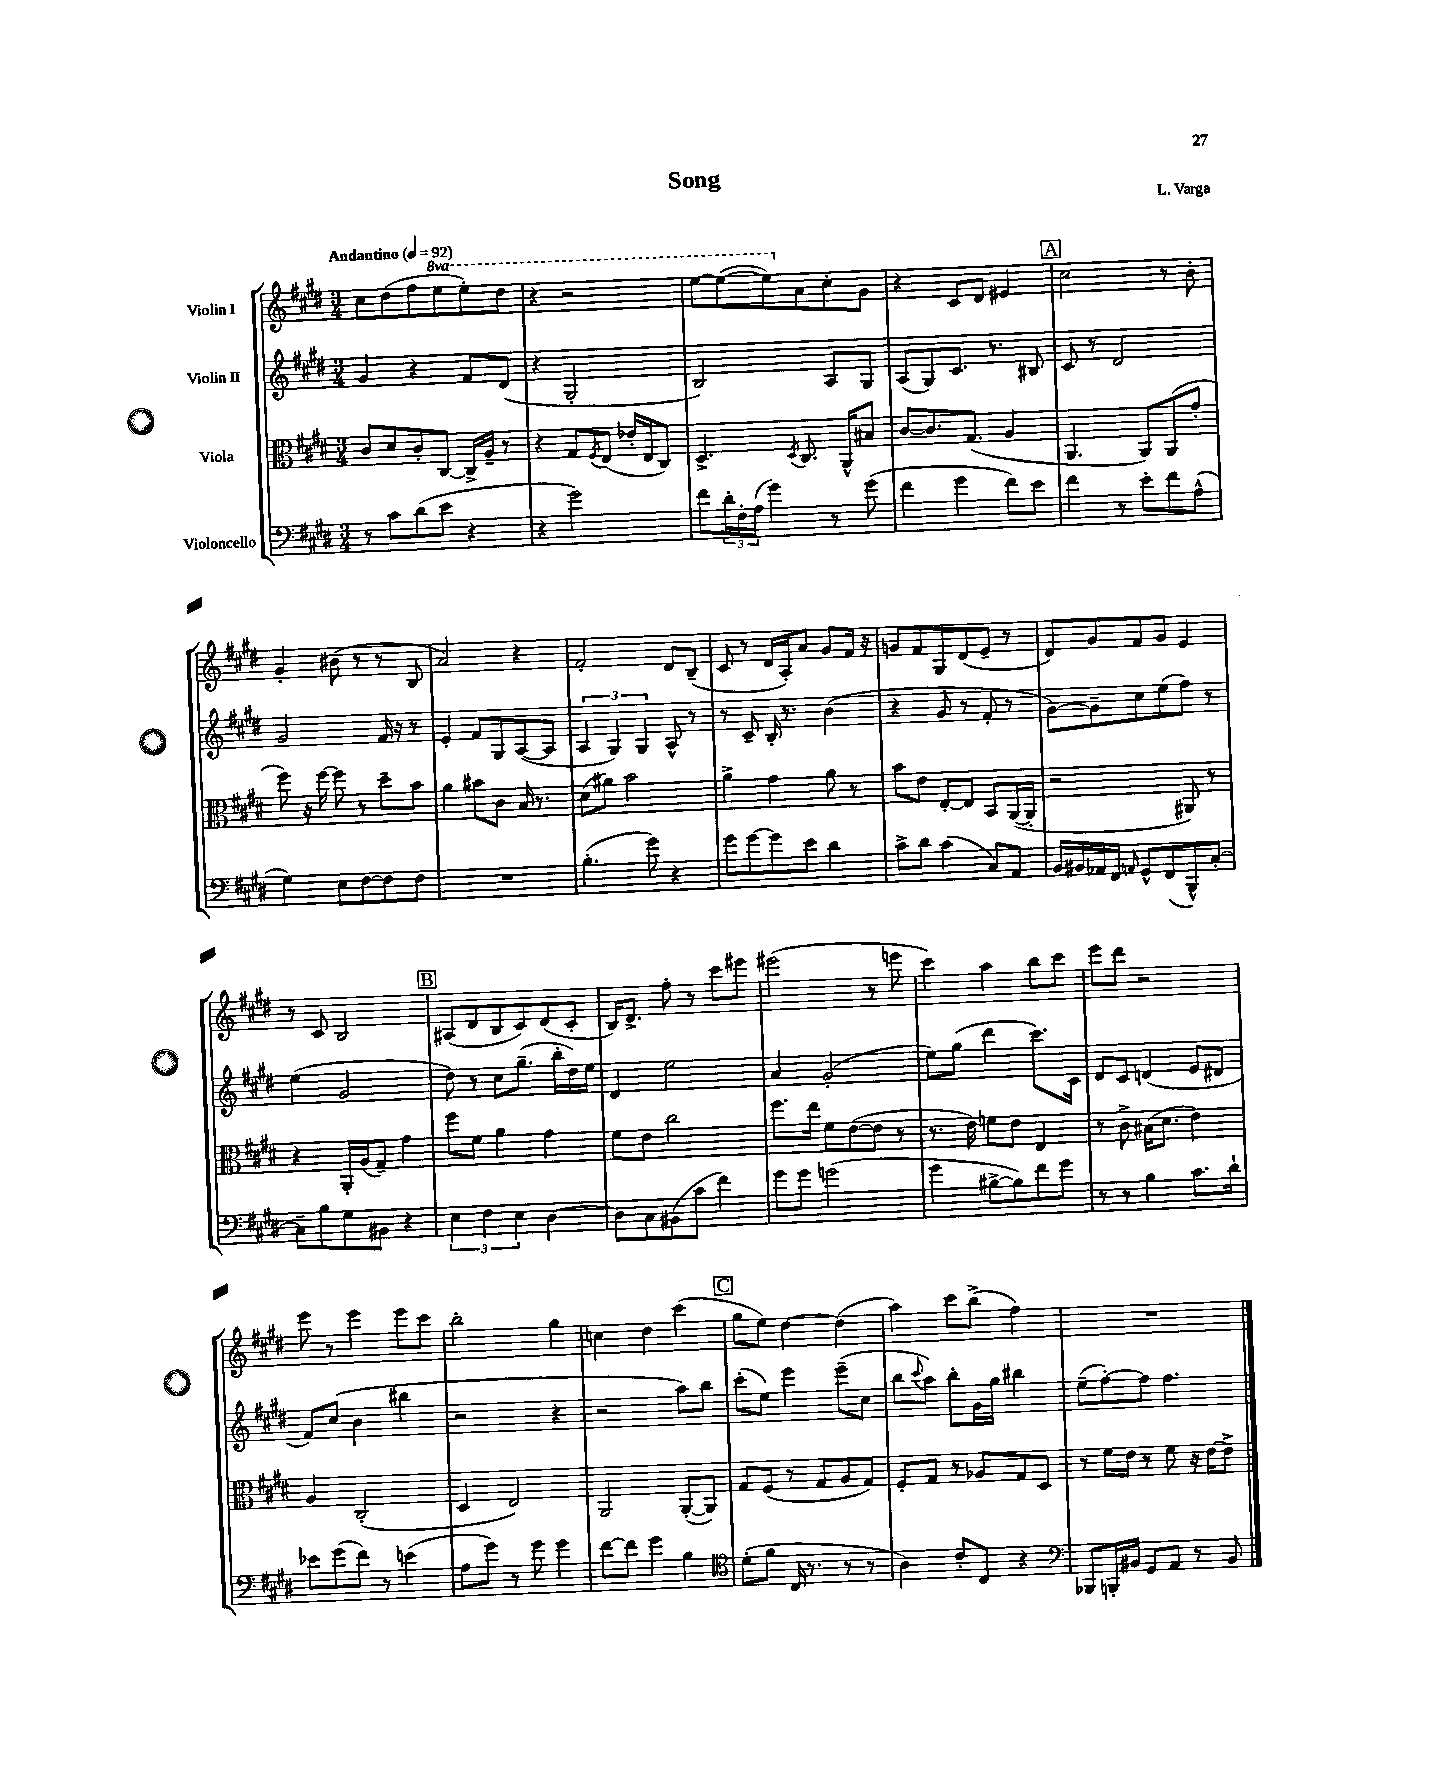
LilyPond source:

\header { title = "Song" composer = "L. Varga" }
<<
\new StaffGroup <<
\new Staff = "s0" \with { instrumentName = "Violin I" } {
    \clef treble \key e \major \numericTimeSignature \time 3/4 \set Staff.ottavationMarkups = #ottavation-simple-ordinals \tempo "Andantino" 4 = 92
    cis''8 dis''8( fis''8 \ottava #1 e'''8 e'''8-.) dis'''8 |
    r4 r2 |
    e'''8~ e'''8~( e'''8) \ottava #0 a'8 cis''8-. gis'8 |
    r4 cis'8 dis'8 eis'4 |
    \mark \markup { \box "A" } cis''2 r8 b'8-. |
    gis'4-. bis'8( r8 r8 b8 |
    a'2) r4 |
    fis'2-. dis'8 b8--( |
    cis'8 r8 dis'16 a16-.) a'8 gis'8 fis'16 r16 |
    g'8 fis'8 gis8 dis'8( e'8-- r8 |
    dis'8) gis'8 fis'8 gis'8 e'4 |
    r8 cis'8 b2 |
    \mark \markup { \box "B" } ais8( dis'8 b8 cis'8) dis'8( cis'8-. |
    b16) dis'8.-> fis''8-. r8 cis'''8 eis'''8 |
    eis'''2( r8 e'''8 |
    cis'''4) a''4 b''8 cis'''8 |
    e'''8 dis'''8 r2 |
    e'''8 r8 e'''4 e'''8 cis'''8 |
    b''2-. gis''4 |
    c''4 dis''4 cis'''4( |
    \mark \markup { \box "C" } gis''8 e''8) dis''4~ dis''4( |
    a''4) cis'''8 b''8->( fis''4) |
    R2. \bar "|." |
}
\new Staff = "s1" \with { instrumentName = "Violin II" } {
    \clef treble \key e \major \numericTimeSignature \time 3/4
    gis'4 r4 fis'8 dis'8( |
    r4 gis2-. |
    b2) a8 gis8 |
    a8( gis8) cis'8. r8. bis8 |
    \mark \markup { \box "A" } cis'8 r8 dis'2 |
    gis'2 fis'16 r16 r8 |
    e'4-. fis'8 gis8 a8~( a8 |
    \tuplet 3/2 { a4 gis4) gis4 } a8-^ r8 |
    r8 cis'8-- b16-. r8. b'4( |
    r4 gis'8 r8 fis'8-. r8 |
    gis'8~) gis'8-- cis''8 e''8( fis''8) r8 |
    e''4( gis'2 |
    \mark \markup { \box "B" } dis''8) r8 cis''8 gis''8.--( b''16-. dis''16) e''16 |
    dis'4 e''2 |
    a'4 gis'2-.( |
    e''8) gis''8( dis'''4 cis'''8.) cis'16 |
    dis'8 cis'8 d'4( e'8 dis'8 |
    fis'8) cis''8( b'4 bis''4 |
    r2 r4 |
    r2 a''8) b''8 |
    \mark \markup { \box "C" } cis'''8-.( e''8) e'''4 e'''8--( cis''8 |
    b''8 \appoggiatura { cis'''8 } a''8) b''8-. gis'16 gis''16 bis''4 |
    e''8--( fis''8~-.) fis''8 fis''4. \bar "|." |
}
\new Staff = "s2" \with { instrumentName = "Viola" } {
    \clef alto \key e \major \numericTimeSignature \time 3/4
    cis'8 dis'8 cis'8-. cis8~ cis16-> a16-- r8 |
    r4 gis8 \acciaccatura { fis8 } e8( ees'16-. e16 cis8) |
    dis4.-> \acciaccatura { dis8 } cis8. a,16-^ bis8 |
    cis'8~ cis'8. gis8.( a4 |
    \mark \markup { \box "A" } a,4. a,8) a,8( gis'8-. |
    fis''8) r16 fis''16~ fis''8 r8 dis''8-- b'8 |
    a'4 bis'8 cis'8 b16 r8. |
    dis'8( ais'8) b'2 |
    a'4-> gis'4 a'8 r8 |
    b'8 e'8 e8~-. e8 b,8 a,16~( a,16-. |
    r2 ais,8) r8 |
    r4 a,16-. a16( gis8--) gis'4 |
    \mark \markup { \box "B" } fis''8 fis'8 a'4 gis'4 |
    fis'8 e'8 cis''2 |
    fis''8. e''16 fis'8 e'8~( e'8 r8 |
    r8. e'16) f'8 e'8 e4 |
    r8 cis'8-> bis16( dis'8. e'4) |
    a4 cis2-.( |
    dis4 e2) |
    a,2 a,8~-.( a,8) |
    \mark \markup { \box "C" } gis8 fis8( r8 gis8 a8 gis8) |
    fis8-. gis8 r8 aes8 gis8 dis8 |
    r8 fis'16 e'16 r8 fis'8 r16 e'16~ e'8-> \bar "|." |
}
\new Staff = "s3" \with { instrumentName = "Violoncello" } {
    \clef bass \key e \major \numericTimeSignature \time 3/4
    r8 cis'8 dis'8( e'8 r4 |
    r4 gis'2) |
    fis'8 \tuplet 3/2 { dis'16-. fis16-. a16( } gis'4) r8 gis'8( |
    fis'4 gis'4 fis'8) e'8 |
    \mark \markup { \box "A" } fis'4 r8 e'8-. fis'8 a8-^( |
    gis4) e8 fis8~ fis8 fis8 |
    R2. |
    b4.-.( gis'8) r4 |
    gis'8 gis'8~ gis'8 e'8 dis'4 |
    cis'8-> dis'8 cis'4( cis8) a,8 |
    b,16 bis,16 aes,16 fis,16 \grace { a,16 } gis,8-^ fis,8( b,,8-^) cis8~-. |
    cis8-- b8 gis8 bis,8 r4 |
    \mark \markup { \box "B" } \tuplet 3/2 { e4 fis4 e4 } dis4~ |
    dis8 cis8 bis,8( cis'8 fis'4) |
    gis'8 gis'8 g'2( |
    gis'4 bis8~-> bis8) fis'8 gis'8 |
    r8 r8 b4 cis'8. dis'16-! |
    ees'8 gis'8( fis'8) r8 e'4( |
    a8 gis'8) r8 gis'8 gis'4 |
    fis'8~ fis'8 gis'4 b4 |
    \mark \markup { \box "C" } \clef tenor dis'8-.( fis'8 cis16 r8. r8 r8 |
    a4) cis'8-. cis8 r4 |
    \clef bass bes,,8 b,,16-. bis,16 gis,8 a,8 r8 bis,8 \bar "|." |
}
>>
>>
\layout { \context { \Score \remove "Bar_number_engraver" } }
